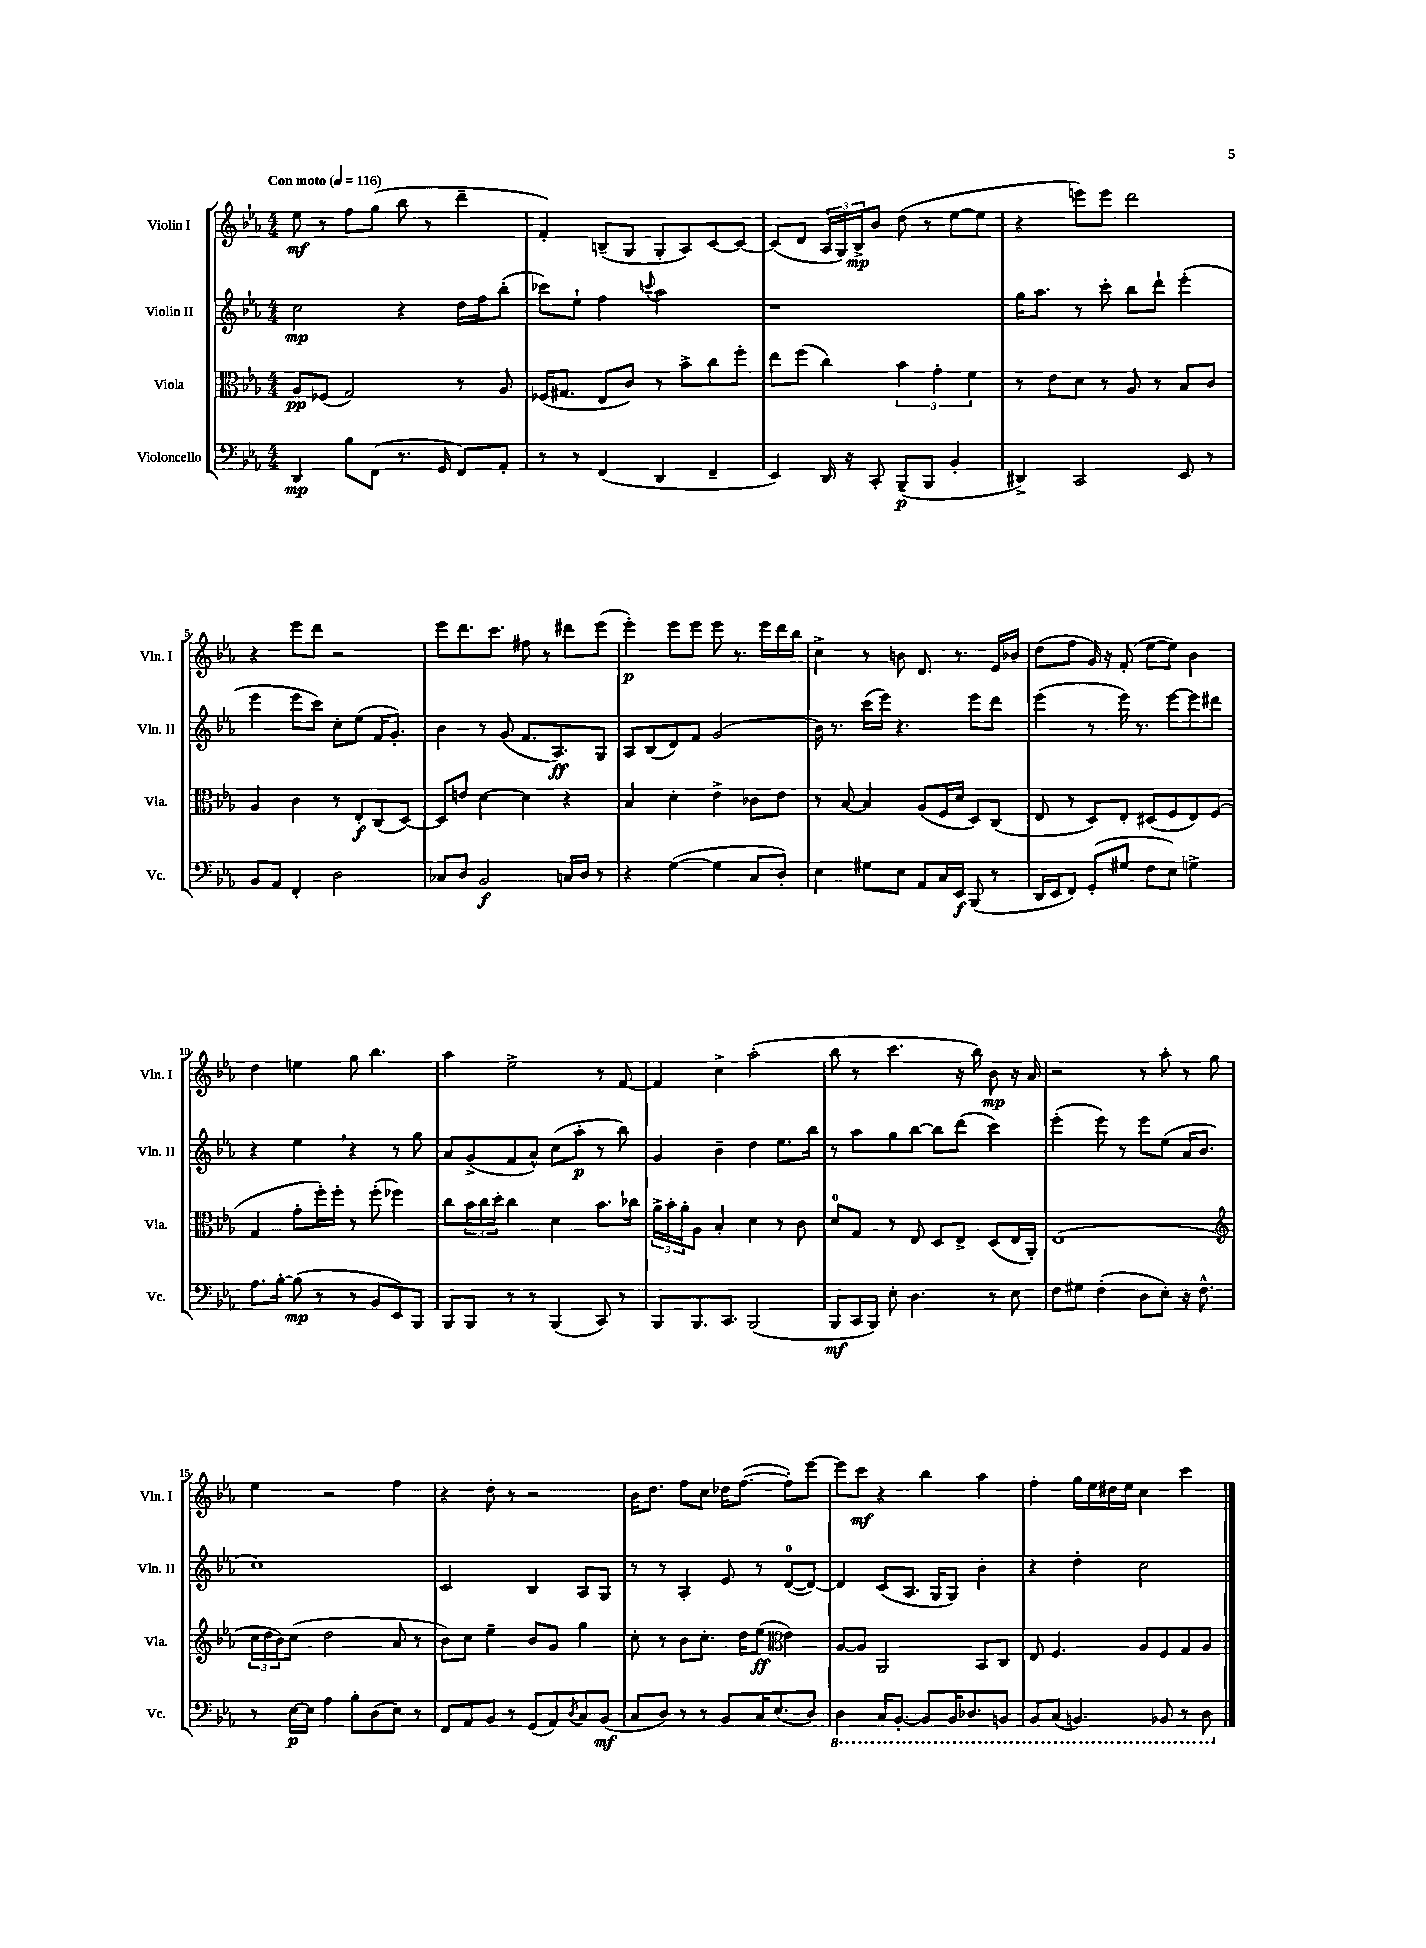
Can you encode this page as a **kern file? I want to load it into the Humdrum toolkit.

**kern	**dynam	**kern	**dynam	**kern	**dynam	**kern	**dynam
*part4	*part4	*part3	*part3	*part2	*part2	*part1	*part1
*staff4	*staff4	*staff3	*staff3	*staff2	*staff2	*staff1	*staff1
*I"Violoncello	*	*I"Viola	*	*I"Violin II	*	*I"Violin I	*
*I'Vc.	*	*I'Vla.	*	*I'Vln. II	*	*I'Vln. I	*
*clefF4	*	*clefC3	*	*clefG2	*	*clefG2	*
*k[b-e-a-]	*	*k[b-e-a-]	*	*k[b-e-a-]	*	*k[b-e-a-]	*
*M4/4	*	*M4/4	*	*M4/4	*	*M4/4	*
*MM116	*	*MM116	*	*MM116	*	*MM116	*
=1	=1	=1	=1	=1	=1	=1	=1
!	!	!	!	!	!	!LO:TX:a:B:t=Con moto	!
4DD/	mp	8A-/L	pp	2cc\	mp	8ee-\	mf
.	.	(8F-X/J	.	.	.	8r	.
8B-\L	.	2G/)	.	.	.	8ff\L	.
(8FF\J	.	.	.	.	.	(8gg\J	.
8.r	.	.	.	4r	.	8bb-\	.
.	.	.	.	.	.	8r	.
16GG/	.	.	.	.	.	.	.
8FF/L)	.	8r	.	16dd\LL	.	4ddd~\	.
.	.	.	.	16ff\J	.	.	.
8AA-'/J	.	8A-/	.	(8bb-'\J	.	.	.
=2	=2	=2	=2	=2	=2	=2	=2
8r	.	(16F-X/KL	.	8ccc-X\L)	.	4f'/)	.
.	.	8.G#X/J	.	.	.	.	.
8r	.	.	.	8ee-`\J	.	.	.
(4FF/	.	8E-/L	.	4ff\	.	(8Bn~/L	.
.	.	8c/J)	.	.	.	8G/J	.
.	.	.	.	8qqcccn/	.	.	.
4DD/	.	8r	.	2aa-\	.	8G'/L	.
.	.	8b-^\L	.	.	.	8A-/)	.
4FF~/	.	8cc\	.	.	.	[8c/	.
.	.	8ff'\J	.	.	.	8c/J_	.
=3	=3	=3	=3	=3	=3	=3	=3
4EE-/)	.	8ee-\L	.	1r	.	(8c/L]	.
.	.	(8ff\J	.	.	.	8d/J	.
16DD/	.	4cc\)	.	.	.	24A-/LL	.
.	.	.	.	.	.	24G/)	.
16r	.	.	.	.	.	.	.
.	.	.	.	.	.	24B-^/J	mp
8CC'/	.	.	.	.	.	8b-/J	.
(8BBB-~/L	p	6b-\	.	.	.	(8dd\	.
8BBB-/J	.	.	.	.	.	8r	.
.	.	6g'\	.	.	.	.	.
4BB-'/	.	.	.	.	.	[8ee-\L	.
.	.	6f\	.	.	.	.	.
.	.	.	.	.	.	8ee-\J]	.
=4	=4	=4	=4	=4	=4	=4	=4
4DD#X^/)	.	8r	.	16gg\KL	.	4r	.
.	.	.	.	8.aa-\J	.	.	.
.	.	8e-\L	.	.	.	.	.
2CC/	.	8d\J	.	8r	.	8eeen\L)	.
.	.	8r	.	8ccc'\	.	8eee\J	.
.	.	8A-/	.	8bb-\L	.	2ddd\	.
.	.	8r	.	8ddd`\J	.	.	.
8EE-/	.	8B-/L	.	(4eee-'\	.	.	.
8r	.	8c/J	.	.	.	.	.
!!LO:LB:g=z
=5	=5	=5	=5	=5	=5	=5	=5
8BB-/L	.	4A-/	.	4eee-\	.	4r	.
8AA-/J	.	.	.	.	.	.	.
4FF'/	.	4c\	.	8eee-\L	.	8eee-\L	.
.	.	.	.	8ccc\J)	.	8ddd\J	.
2D\	.	8r	.	8cc'\L	.	2r	.
.	.	8E-'/L	f	(8ee-\J	.	.	.
.	.	(8C/	.	16f/KL	.	.	.
.	.	.	.	8.g'/J)	.	.	.
.	.	[8D/J)	.	.	.	.	.
=6	=6	=6	=6	=6	=6	=6	=6
8C-X/L	.	8D/L]	.	4b-\	.	8eee-\L	.
8D/J	.	8en/J	.	.	.	8.ddd\	.
2BB-/	f	[4d\	.	8r	.	.	.
.	.	.	.	.	.	8.ccc\J	.
.	.	.	.	(8g/	.	.	.
.	.	4d\]	.	8.f/L	.	8ff#X\	.
.	.	.	.	.	.	8r	.
.	.	.	.	8.A-/)	ff	.	.
16Cn/LL	.	4r	.	.	.	8ddd#X\L	.
16D/JJ	.	.	.	.	.	.	.
8r	.	.	.	8G/J	.	(8eee-\J	.
=7	=7	=7	=7	=7	=7	=7	=7
4r	.	4B-/	.	8A-/L	.	4eee-'\)	p
.	.	.	.	(8B-/	.	.	.
([4G\	.	4d'\	.	8d/)	.	8eee-\L	.
.	.	.	.	8f/J	.	8eee-\J	.
4G\]	.	4e-^\	.	(2g/	.	8eee-\	.
.	.	.	.	.	.	8.r	.
8C/L	.	8c-X\L	.	.	.	.	.
.	.	.	.	.	.	16eee-\LL	.
8D'/J)	.	8e-\J	.	.	.	16ddd\	.
.	.	.	.	.	.	16bb-\JJ	.
=8	=8	=8	=8	=8	=8	=8	=8
4E-\	.	8r	.	16b-\)	.	4cc^\	.
.	.	.	.	8.r	.	.	.
.	.	[8B-/	.	.	.	.	.
8G#X\L	.	4B-/]	.	(16ccc\LL	.	8r	.
.	.	.	.	16eee-\JJ)	.	.	.
8E-\J	.	.	.	4.r	.	8bn\	.
8AA-/L	.	(8A-/L	.	.	.	8.d/	.
16C/L	.	16F/L	.	.	.	.	.
16EE-/JJ	f	16d/JJ	.	.	.	8.r	.
(8BBB-/	.	8D/L)	.	8eee-\L	.	.	.
8r	.	(8C/J	.	8ddd\J	.	16e-/LL	.
.	.	.	.	.	.	16b-X/JJ	.
=9	=9	=9	=9	=9	=9	=9	=9
16DD/LL	.	8E-/	.	(4eee-\	.	(8dd\L	.
16EE-/J	.	.	.	.	.	.	.
8FF/J)	.	8r	.	.	.	8ff\J	.
(8GG'/L	.	8D/L)	.	8r	.	16g/)	.
.	.	.	.	.	.	16r	.
8G#X/J	.	8E-'/J	.	16eee-\)	.	(8f'/	.
.	.	.	.	8.r	.	.	.
8F\L	.	(8D#X/L	.	.	.	[8ee-\L	.
8E-\J)	.	8F/	.	[8eee-\L	.	8ee-\J])	.
4Gn^\	.	8E-/)	.	8eee-\]	.	4b-\	.
.	.	(8F/J	.	8ddd#X\J	.	.	.
!!LO:LB:g=z
=10	=10	=10	=10	=10	=10	=10	=10
8.A-\L	.	4G/	.	4r	.	4dd\	.
[16B-'\Jk	.	.	.	.	.	.	.
(8B-\]	mp	8g'\L	.	4ee-,\	.	4een\	.
8r	.	16ff'\L)	.	.	.	.	.
.	.	16ff'\JJ	.	.	.	.	.
8r	.	8r	.	4r	.	8gg\	.
8BB-/L	.	(8ff'\	.	.	.	4.bb-\	.
8EE-/)	.	4ff-X\)	.	8r	.	.	.
8BBB-/J	.	.	.	8gg\	.	.	.
=11	=11	=11	=11	=11	=11	=11	=11
8BBB-/L	.	8cc\L	.	8a-/L	.	4aa-\	.
8BBB-/J	.	24b-\L	.	(8g^/	.	.	.
.	.	24cc\	.	.	.	.	.
.	.	24dd'\JJ	.	.	.	.	.
8r	.	4cc\	.	8f/	.	2ee-^\	.
8r	.	.	.	8a-^^/J)	.	.	.
(4BBB-/	.	4d\	.	(8cc\L	.	.	.
.	.	.	.	8aa-'\J	p	.	.
8CC/)	.	8.b-\L	.	8r	.	8r	.
8r	.	.	.	8bb-\)	.	[8f/	.
.	.	16cc-X\Jk	.	.	.	.	.
=12	=12	=12	=12	=12	=12	=12	=12
8BBB-/L	.	24a-^\LL	.	4g/	.	4f/]	.
.	.	24b-'\	.	.	.	.	.
.	.	24a-'\J	.	.	.	.	.
8.BBB-/	.	8A-\J	.	.	.	.	.
.	.	4B-'/	.	4b-~\	.	4cc^\	.
8.CC/J	.	.	.	.	.	.	.
(2BBB-/	.	4d\	.	4dd\	.	(2aa-'\	.
.	.	8r	.	8.ee-\L	.	.	.
.	.	8c\	.	.	.	.	.
.	.	.	.	16bb-\Jk	.	.	.
=13	=13	=13	=13	=13	=13	=13	=13
8BBB-/L	mf	8d/L	.	8r	.	8bb-\	.
16CC/L	.	8G/J	.	8aa-\L	.	8r	.
16BBB-/JJ)	.	.	.	.	.	.	.
8E-'\	.	8r	.	8gg\	.	4.ccc\	.
4.D\	.	8E-/	.	[8bb-\J	.	.	.
.	.	8D/L	.	8bb-\L]	.	.	.
.	.	8E-^/J	.	(8ddd\J	.	16r	.
.	.	.	.	.	.	16bb-\)	.
8r	.	(8D/L	.	4ccc\)	.	8b-\	mp
8E-\	.	16E-/L	.	.	.	16r	.
.	.	16AA-'/JJ)	.	.	.	16a-/	.
=14	=14	=14	=14	=14	=14	=14	=14
8F\L	.	(1E-	.	(4eee-'\	.	2r	.
8G#X\J	.	.	.	.	.	.	.
(4F'\	.	.	.	8eee-\)	.	.	.
.	.	.	.	8r	.	.	.
8D\L	.	.	.	8eee-\L	.	8r	.
8E-'\J)	.	.	.	(8ee-\J	.	8aa-'\	.
16r	.	.	.	16a-/KL	.	8r	.
8.F^^\	.	.	.	8.b-/J	.	.	.
.	.	.	.	.	.	8gg\	.
!!LO:LB:g=z
=15	=15	=15	=15	=15	=15	=15	=15
*	*	*clefG2	*	*	*	*	*
8r	.	24cc\LL	.	1cc)	.	4ee-\	.
.	.	24dd\	.	.	.	.	.
.	.	24b-\J)	.	.	.	.	.
[16E-\LL	p	(8cc\J	.	.	.	.	.
16E-\JJ]	.	.	.	.	.	.	.
4A-\	.	2dd\	.	.	.	2r	.
8B-'\L	.	.	.	.	.	.	.
(8D\	.	.	.	.	.	.	.
8E-\J)	.	8a-/	.	.	.	4ff\	.
8r	.	8r	.	.	.	.	.
=16	=16	=16	=16	=16	=16	=16	=16
8FF/L	.	8b-\L)	.	2c/	.	4r	.
8AA-/	.	8cc\J	.	.	.	.	.
8BB-/J	.	4ee-~\	.	.	.	8dd'\	.
8r	.	.	.	.	.	8r	.
(8GG/L	.	8b-/L	.	4B-/	.	2r	.
8AA-/)	.	8g/J	.	.	.	.	.
8qD/	.	.	.	.	.	.	.
8C/	.	4gg\	.	8A-/L	.	.	.
(8BB-/J	mf	.	.	8G/J	.	.	.
=17	=17	=17	=17	=17	=17	=17	=17
8C/L	.	8cc'\	.	8r	.	16b-\KL	.
.	.	.	.	.	.	8.dd\J	.
8D/J)	.	8r	.	8r	.	.	.
8r	.	8b-\L	.	4A-'/	.	8ff\L	.
8r	.	8.cc'\J	.	.	.	8cc\J	.
8BB-/L	.	.	.	8e-/	.	16dd-X\KL	.
.	.	16dd\KL	.	.	.	([8.ff\J	.
16C/K	.	(8ee-\J	ff	8r	.	.	.
(8.E-/	.	.	.	.	.	.	.
*	*	*clefC3	*	*	*	*	*
.	.	4e-\)	.	([8d/L	.	8ff'\L])	.
8D/J)	.	.	.	8d/J_)	.	[8eee-\J	.
=18	=18	=18	=18	=18	=18	=18	=18
*8ba	*	*	*	*	*	*	*
4DD\	.	[8A-/L	.	4d/]	.	8eee-\L]	.
.	.	8A-/J]	.	.	.	8ccc\J	mf
16CC/KL	.	2AA-/	.	(8c/L	.	4r	.
[8.BBB-'/J	.	.	.	.	.	.	.
.	.	.	.	8.A-/J	.	.	.
8BBB-/L]	.	.	.	.	.	4bb-\	.
.	.	.	.	16G/KL	.	.	.
16BBB-/K	.	.	.	8G/J)	.	.	.
8.DD-X/	.	.	.	.	.	.	.
.	.	8BB-/L	.	4b-'\	.	4aa-\	.
8BBBn/J	.	8C/J	.	.	.	.	.
=19	=19	=19	=19	=19	=19	=19	=19
8BBB-/L	.	8E-/	.	4r	.	4ff'\	.
(8CC/J	.	4.F/	.	.	.	.	.
4.BBBn/)	.	.	.	4dd'\	.	16gg\LL	.
.	.	.	.	.	.	16ee-\	.
.	.	.	.	.	.	16dd#X\	.
.	.	.	.	.	.	16ee-\JJ	.
.	.	8A-/L	.	2cc\	.	4cc\	.
8BBB-X/	.	8F/	.	.	.	.	.
8r	.	8G/	.	.	.	4ccc\	.
8DD\	.	8A-/J	.	.	.	.	.
*X8ba	*	*	*	*	*	*	*
==	==	==	==	==	==	==	==
*-	*-	*-	*-	*-	*-	*-	*-
